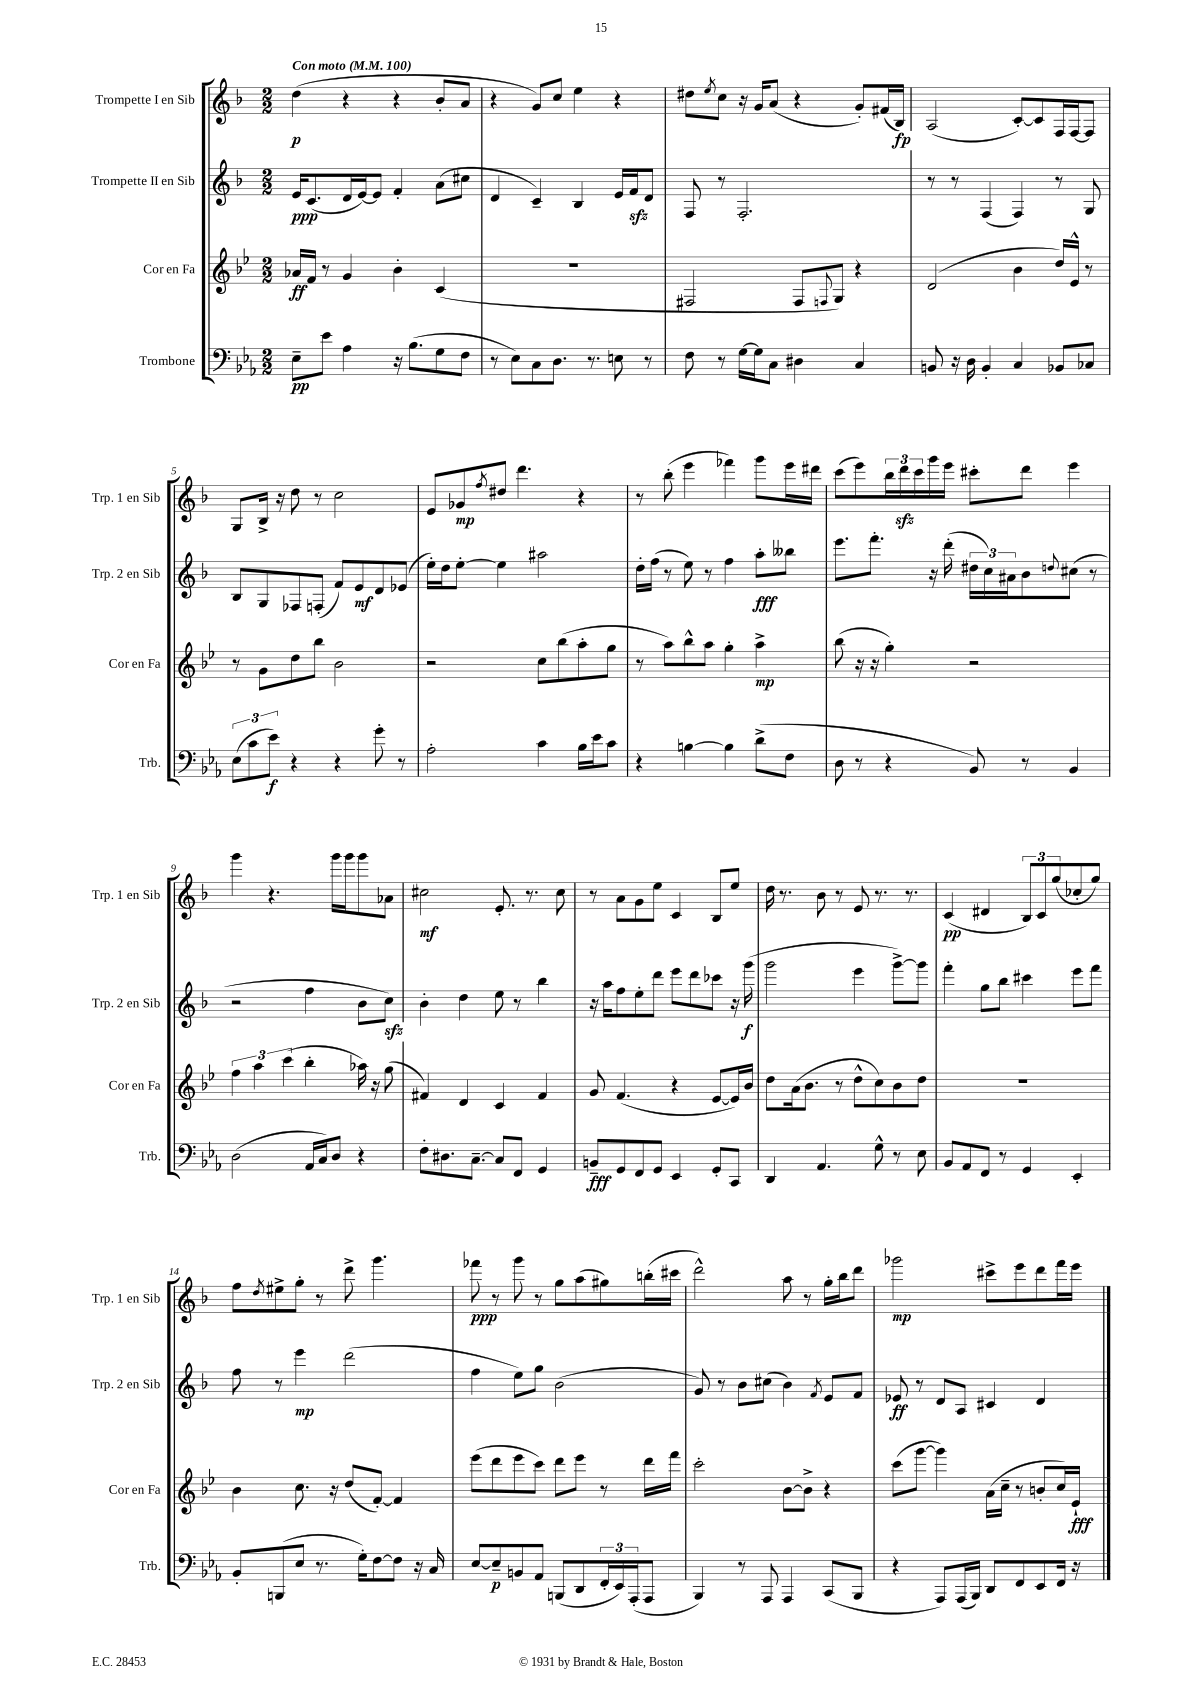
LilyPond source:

<<
\new StaffGroup <<
\new Staff = "s0" \with { instrumentName = "Trompette I en Sib" shortInstrumentName = "Trp. 1 en Sib" } {
    \clef treble \key f \major \numericTimeSignature \time 2/2 \tempo "Con moto" 4 = 100
    d''4\p( r4 r4 bes'8-. a'8 |
    r4 g'8) c''8 e''4 r4 |
    dis''8 \acciaccatura { e''8 } c''8 r16 g'16 a'8( r4 g'8-.) fis'16( bes16\fp) |
    a2( c'8~-.) c'8 f16 f16~ f8 |
    g8 bes16-> r16 d''8 r8 c''2 |
    e'8 ges'8\mp \acciaccatura { f''8 } dis''8 d'''4. r4 |
    r8 bes''8-.( e'''4 fes'''4) g'''8 e'''16 dis'''16 |
    c'''8( e'''8) \tuplet 3/2 { bes''16 d'''16\sfz c'''16 } g'''16 e'''16 cis'''8-. d'''8 e'''4 |
    g'''4 r4. g'''16 g'''16 g'''8 aes'8 |
    cis''2\mf e'8.-. r8. cis''8 |
    r8 a'8 g'8 e''8 c'4 bes8 e''8 |
    d''16 r8. bes'8 r8 e'8 r8. r8. |
    c'4\pp( dis'4 \tuplet 3/2 { bes8) c'8 g''8( } ces''8-. g''8) |
    f''8 \acciaccatura { d''8 } eis''8-> g''8-. r8 d'''8-> g'''4. |
    fes'''8\ppp r8 g'''8 r8 g''8 a''8( gis''8) b''16-.( cis'''16 |
    d'''2-^) a''8 r8 g''16-. bes''16 d'''8 |
    ges'''2\mp cis'''8-> e'''8 d'''8 f'''16 e'''16 \bar "|." |
}
\new Staff = "s1" \with { instrumentName = "Trompette II en Sib" shortInstrumentName = "Trp. 2 en Sib" } {
    \clef treble \key f \major \numericTimeSignature \time 2/2
    e'16\ppp c'8.( d'16 e'16~) e'8 f'4-. a'8( cis''8 |
    d'4 c'4--) bes4 e'16 f'16\sfz d'8 |
    f8 r8 f2.-. |
    r8 r8 f4( f4) r8 g8 |
    bes8 g8 fes8 f8-.( f'8) e'8\mf d'8 ees'8( |
    e''16-.) d''16 e''8~-. e''4 ais''2 |
    d''16-. f''16( r8 e''8) r8 f''4 a''8-.\fff beses''8 |
    e'''8. f'''8.-. r16 d'''16-.( \tuplet 3/2 { dis''16 c''16) ais'16 } bes'8 \appoggiatura { d''8 } cis''8( r8 |
    r2 f''4 bes'8 c''8\sfz) |
    bes'4-. d''4 e''8 r8 bes''4 |
    r16 a''16 f''8 e''8-. d'''8 e'''8 d'''8 ces'''8 r16 g'''16\f( |
    g'''2 e'''4 g'''8~->) g'''8 |
    f'''4-. g''8 bes''8 cis'''4 e'''8 f'''8 |
    f''8 r8 e'''4\mp d'''2( |
    f''4 e''8) g''8 bes'2( |
    g'8) r8 bes'8 cis''8( bes'4) \acciaccatura { f'8 } e'8 f'8 |
    ees'8\ff r8 d'8 a8 cis'4 d'4 \bar "|." |
}
\new Staff = "s2" \with { instrumentName = "Cor en Fa" shortInstrumentName = "Cor en Fa" } {
    \clef treble \key bes \major \numericTimeSignature \time 2/2
    aes'16\ff f'16 r8 g'4 bes'4-. c'4( |
    R1 |
    fis2 fis8 \appoggiatura { f8 } g8) r4 |
    d'2( bes'4 d''16) ees'16-^ r8 |
    r8 g'8 d''8 bes''8 bes'2 |
    r2 c''8 bes''8( a''8-. g''8 |
    r8 a''8) bes''8-^ a''8 g''4-. a''4->\mp |
    bes''8( r16 r16 g''4-.) r2 |
    \tuplet 3/2 { f''4 a''4 c'''4( } bes''4-. aes''16) r16 g''8( |
    fis'4) d'4 c'4 fis'4 |
    g'8 f'4.( r4 ees'8~ ees'16) bes'16 |
    d''8 a'16( bes'8. r8 d''8-^ c''8) bes'8 d''8 |
    R1 |
    bes'4 c''8. r16 d''8( f'8~-.) f'4 |
    ees'''8( d'''8 ees'''8 c'''8) d'''8 ees'''8 r8 d'''16 f'''16 |
    c'''2-. bes'8~ bes'8-> r4 |
    c'''8( g'''8~ g'''4) a'16( c''16-- r8 b'8-. c''16) ees'16-!\fff \bar "|." |
}
\new Staff = "s3" \with { instrumentName = "Trombone" shortInstrumentName = "Trb." } {
    \clef bass \key ees \major \numericTimeSignature \time 2/2
    ees8--\pp ees'8 aes4 r16 bes8.( g8 f8 |
    r8 ees8) c8 d8. r8. e8 r8 |
    f8 r8 g16~ g16 c8 dis4 c4 |
    b,8 r16 d16 b,4-. c4 bes,8 ces8 |
    \tuplet 3/2 { ees8( c'8 ees'8\f) } r4 r4 g'8-. r8 |
    aes2-. c'4 bes16 ees'16 c'8 |
    r4 b4~ b4 d'8->( f8 |
    d8 r8 r4 bes,8) r8 bes,4 |
    d2( aes,16 c16) d8 r4 |
    f8-. dis8. c8.~-- c8 f,8 g,4 |
    b,8--\fff g,8 f,8 g,8 ees,4 g,8-. c,8 |
    d,4 aes,4. g8-^ r8 ees8 |
    bes,8 aes,8 f,8 r8 g,4 ees,4-. |
    bes,8-. b,,8( ees8 r8. g16-.) f8~ f8 r16 c16 |
    ees8~ ees8--\p b,8 aes,8 b,,8( d,8 \tuplet 3/2 { f,16-. ees,16) aes,,16-.( } aes,,8 |
    bes,,4) r8 aes,,8 aes,,4 c,8( bes,,8 |
    r4 aes,,8) aes,,16( bes,,16) d,8 f,8 ees,8 f,16 r16 \bar "|." |
}
>>
>>
